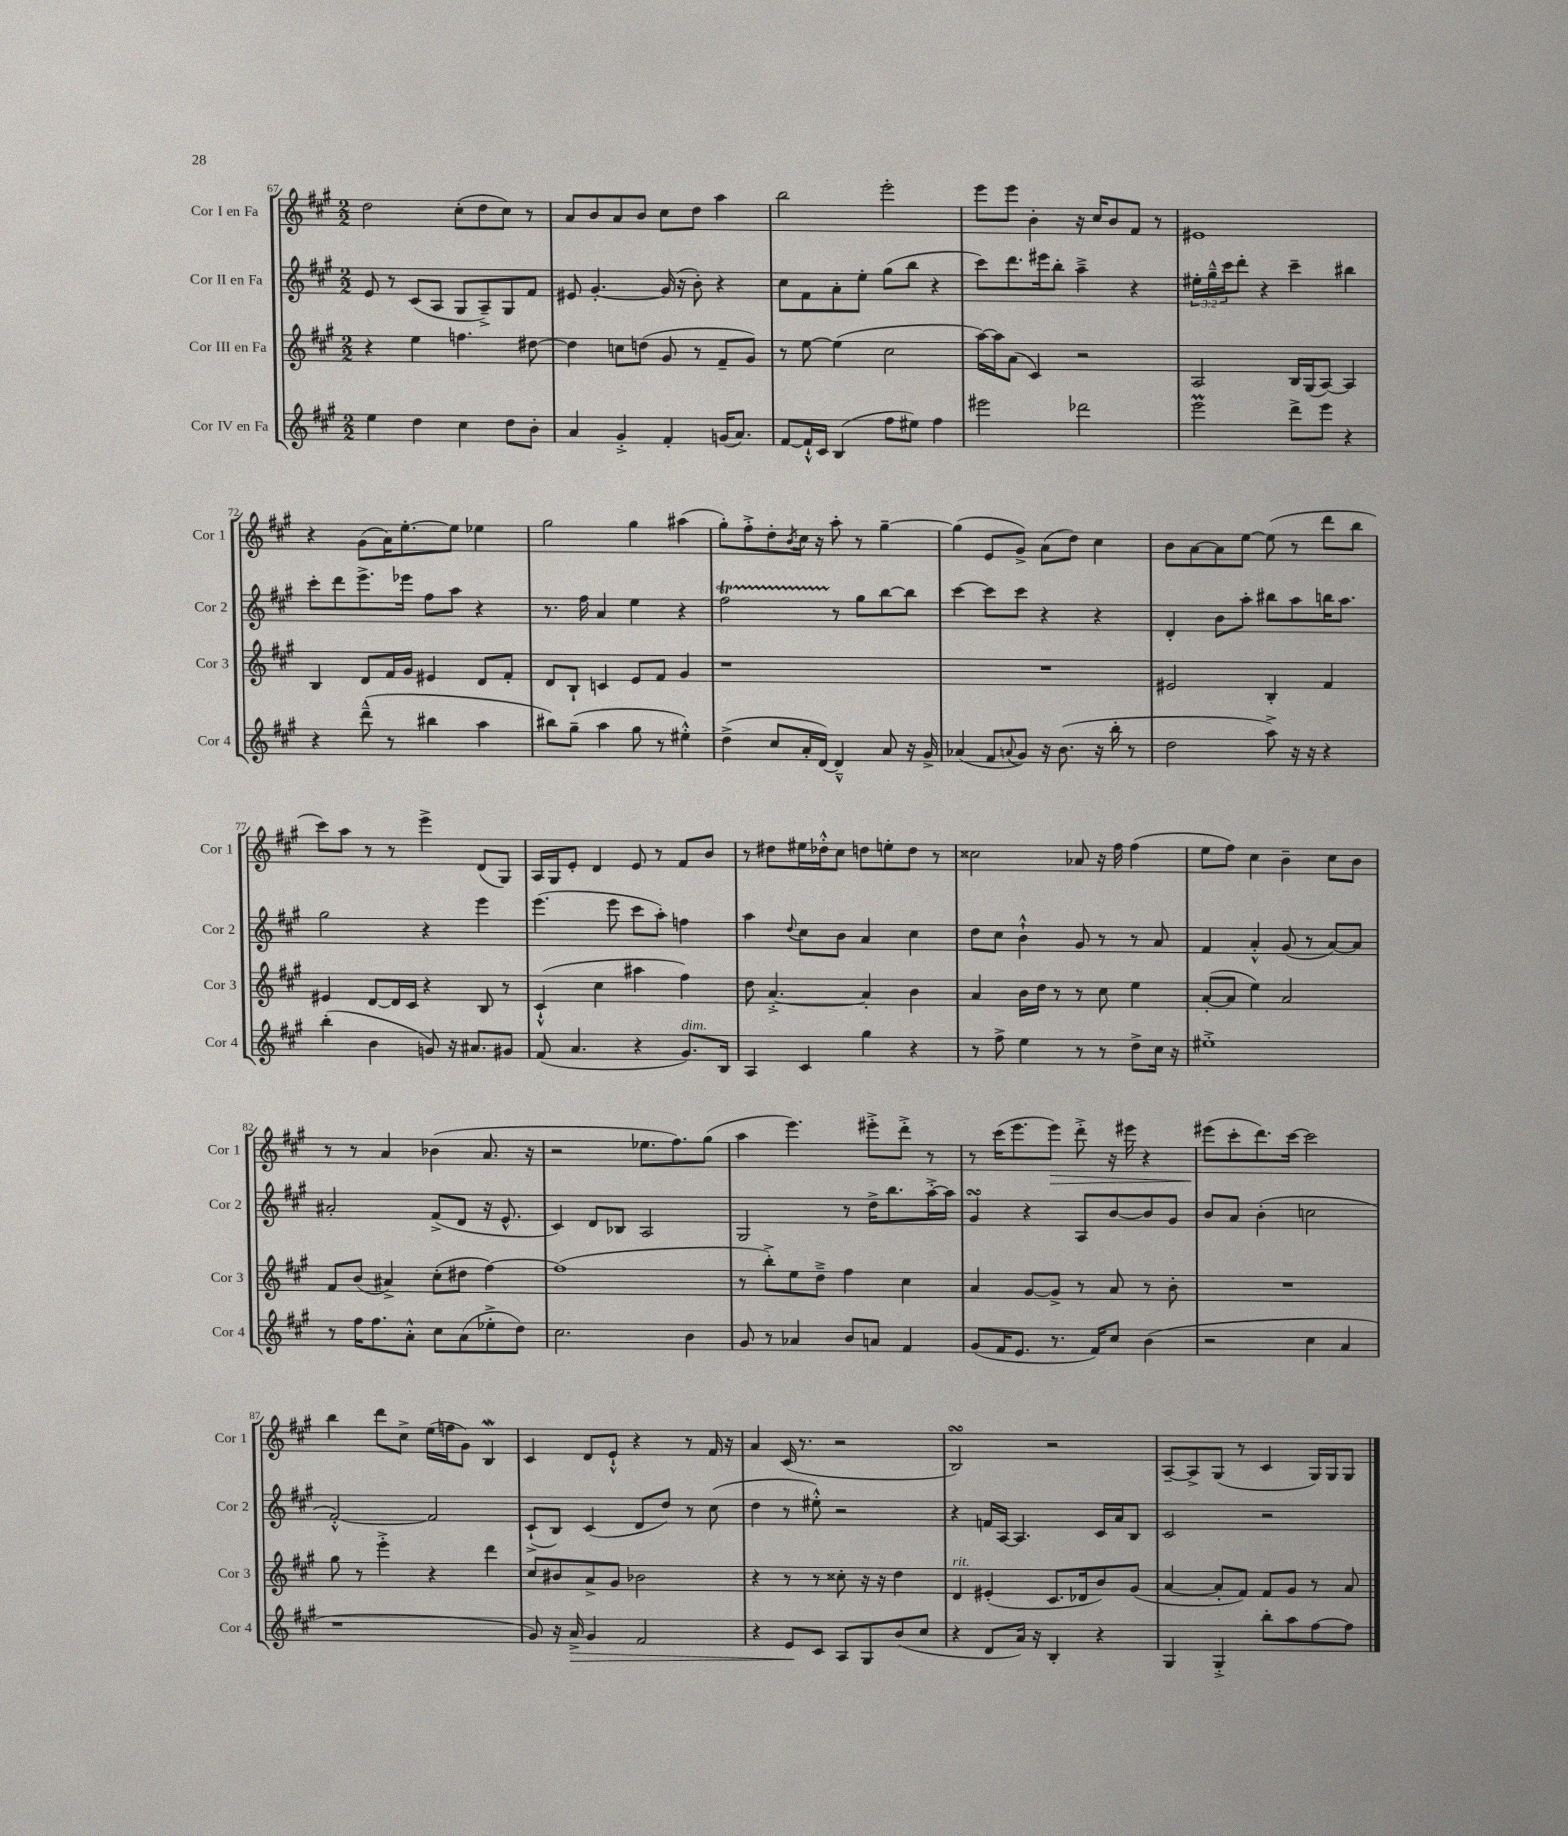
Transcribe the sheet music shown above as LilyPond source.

<<
\new StaffGroup <<
\new Staff = "s0" \with { instrumentName = "Cor I en Fa" shortInstrumentName = "Cor 1" } {
    \clef treble \key a \major \numericTimeSignature \time 2/2
    d''2 cis''8-.( d''8 cis''8) r8 |
    a'8 b'8 a'8 b'8 cis''8 d''8 a''4 |
    b''2 e'''2-. |
    e'''8 e'''8 b'4-. r16 cis''16 b'8 fis'8 r8 |
    eis'1 |
    r4 gis'8( a'16) e''8.~-. e''8 ees''4 |
    gis''2 gis''4 ais''4( |
    gis''8-.) fis''8-.-> d''8-. \acciaccatura { b'8 } cis''16 r16 a''8-. r8 gis''4~-- |
    gis''4( e'8 gis'8->) a'8( d''8) cis''4 |
    b'8 a'8~ a'8 e''8~ e''8( r8 d'''8 b''8 |
    cis'''8) a''8 r8 r8 e'''4-> d'8( gis8) |
    a16 gis16 e'8-. d'4 e'8 r8 fis'8 b'8 |
    r8 dis''8 eis''16 des''16-.-^ cis''8 d''8 e''8-. d''8 r8 |
    cisis''2 aes'8 r16 fis''16 fis''4( |
    e''8 fis''8) cis''4 b'4-- cis''8 b'8 |
    r8 r8 a'4 bes'4( a'8. r16 |
    r2 ees''8. fis''8.) gis''8( |
    a''4 e'''4.) eis'''8-.-> d'''8-.-> r8 |
    r8 cis'''16( e'''8. e'''8\>) d'''8-.-> r16 eis'''16 r4 |
    eis'''8\!( cis'''8-. d'''8.) cis'''16~ cis'''2 |
    b''4 d'''8 cis''8-> e''16( f''16 gis'8) b4\mordent |
    cis'4 d'8 e'8-!-^ r4 r8 fis'16 r16 |
    a'4 cis'16( r8. r2 |
    b2\turn) r2 |
    a8~-- a8-> gis8( r8 cis'4 gis16) gis16 gis8 \bar "|." |
}
\new Staff = "s1" \with { instrumentName = "Cor II en Fa" shortInstrumentName = "Cor 2" } {
    \clef treble \key a \major \numericTimeSignature \time 2/2 \override Staff.TupletNumber.text = #tuplet-number::calc-fraction-text
    e'8 r8 cis'8( a8 gis8 a8--->) gis8 fis'8 |
    eis'8 gis'4.~-. gis'16( r16 b'8-.) r4 |
    cis''8 fis'8 a'8-. e''8-. gis''8( b''8 r4 |
    cis'''8) d'''8. eis'''16 b''8-. a''4---> r4 |
    \tuplet 3/2 { eis''16-. gis''16---^ cis'''16 } d'''8-. r4 cis'''4-- bis''4 |
    cis'''8-. d'''8 e'''8.-> ees'''16 fis''8 a''8 r4 |
    r8. fis''16 a'4 e''4 r4 |
    fis''2\startTrillSpan r8\stopTrillSpan gis''8 b''8~ b''8 |
    cis'''4~ cis'''8 cis'''8 r4 r4 |
    d'4-. b'8 a''8-. bis''8 a''8 b''16 a''8. |
    gis''2 r4 e'''4 |
    e'''4.( e'''8 cis'''8 a''8-.) f''4 |
    a''4 \appoggiatura { d''8 } cis''8 b'8 a'4 cis''4 |
    d''8 cis''8 b'4-!-^ gis'8 r8 r8 a'8 |
    fis'4 a'4-.-^ gis'8( r8 a'8~) a'8 |
    ais'2-. fis'8->( d'8 r16 e'8.-^ |
    cis'4) d'8 bes8 a2 |
    gis2 r8 d''16-> b''8. a''16~-.-> a''16 |
    gis'4\turn r4 a8 b'8~ b'8 gis'8 |
    b'8 a'8 b'4-.( c''2 |
    fis'2~-.-^) fis'2 |
    cis'8-!->( b8) cis'4( d'8 d''8) r8 cis''8( |
    d''4 r8 eis''8-.-^) r2 |
    r4 f'16 a16~ a4. cis'16 a'16 b8 |
    cis'2 r2 \bar "|." |
}
\new Staff = "s2" \with { instrumentName = "Cor III en Fa" shortInstrumentName = "Cor 3" } {
    \clef treble \key a \major \numericTimeSignature \time 2/2
    r4 e''4 f''4. dis''8~ |
    dis''4 c''8 d''8( gis'8 r8 fis'8-- gis'8) |
    r8 e''8~ e''4( cis''2 |
    a''16~) a''16 a'8( cis'4) r2 |
    a2 b16 gis16( a8~) a4 |
    b4 d'8 fis'16 gis'16 eis'4 d'8 fis'8-. |
    d'8 b8-! c'4 e'8 fis'8 gis'4 |
    r1 |
    R1 |
    eis'2 b4-. fis'4 |
    eis'4 d'8~ d'16 cis'16 r4 b8 r8 |
    cis'4-!-^( cis''4 ais''4 fis''4) |
    d''8 a'4.~-.-> a'4-. b'4 |
    a'4 b'16 d''16 r8 r8 cis''8 e''4 |
    a'8~-.( a'8 e''4) a'2 |
    fis'8 b'8( ais'4->) cis''8-.( dis''8 fis''4~) |
    fis''1( |
    r8 b''8-.->) e''8 d''8---> fis''4 cis''4 |
    a'4 gis'8~ gis'8-> r8 a'8 r8 b'8-. |
    R1 |
    gis''8 r8 e'''4-.-> r4 d'''4 |
    cis''8 bis'8 a'8-> gis'8 bes'2 |
    r4 r8 r8 cisis''8-. r16 r16 d''4 |
    d'4^\markup { \italic "rit." } eis'4-.( cis'8. des'16 b'8) gis'8( |
    a'4~ a'8-. fis'8) fis'8 gis'8 r8 a'8 \bar "|." |
}
\new Staff = "s3" \with { instrumentName = "Cor IV en Fa" shortInstrumentName = "Cor 4" } {
    \clef treble \key a \major \numericTimeSignature \time 2/2
    e''4 d''4 cis''4 d''8 b'8-. |
    a'4 gis'4-.-> fis'4-. g'16( a'8.) |
    fis'8~ fis'16-!-^ cis'16 b4( fis''8 eis''8) fis''4 |
    eis'''2 des'''2 |
    e'''2\prall d'''8-> e'''8 r4 |
    r4 d'''8---^( r8 bis''4 a''4 |
    bis''8) gis''8--( a''4 gis''8 r8 eis''4-.-^) |
    d''4->( cis''8 a'16-. d'16~) d'4---^ a'8 r16 gis'16-> |
    aes'4( fis'8 \appoggiatura { a'8 } gis'8) r16 b'8.( r16 b''16-. r8 |
    d''2 a''8->) r16 r16 r4 |
    b''4-.( b'4 g'8) r16 ais'8. gis'8 |
    fis'8( a'4. r4 gis'8.^\markup { \italic "dim." }) b16 |
    a4 cis'4 gis''4 r4 |
    r8 fis''8-> e''4 r8 r8 d''8-> cis''16 r16 |
    eis''1-.-> |
    r8 fis''16 fis''8. a'8-.-^ cis''8 a'8( ees''8-.-> d''8) |
    cis''2. b'4 |
    gis'8 r8 aes'4 b'8 a'8 fis'4 |
    gis'8( fis'16 e'8. r8. fis'16) cis''8 b'4( |
    r2 cis''4 a'4 |
    r1 |
    gis'8) r16 a'16->\> gis'4 fis'2 |
    r4 e'8\! cis'8 a8 gis8 b'8( cis''8 |
    r4 d'8 a'16) r16 b4-. r4 |
    gis4 gis4-.-> b''8-. a''8 fis''8~ fis''8 \bar "|." |
}
>>
>>
\layout { \context { \Score currentBarNumber = #67 } }
